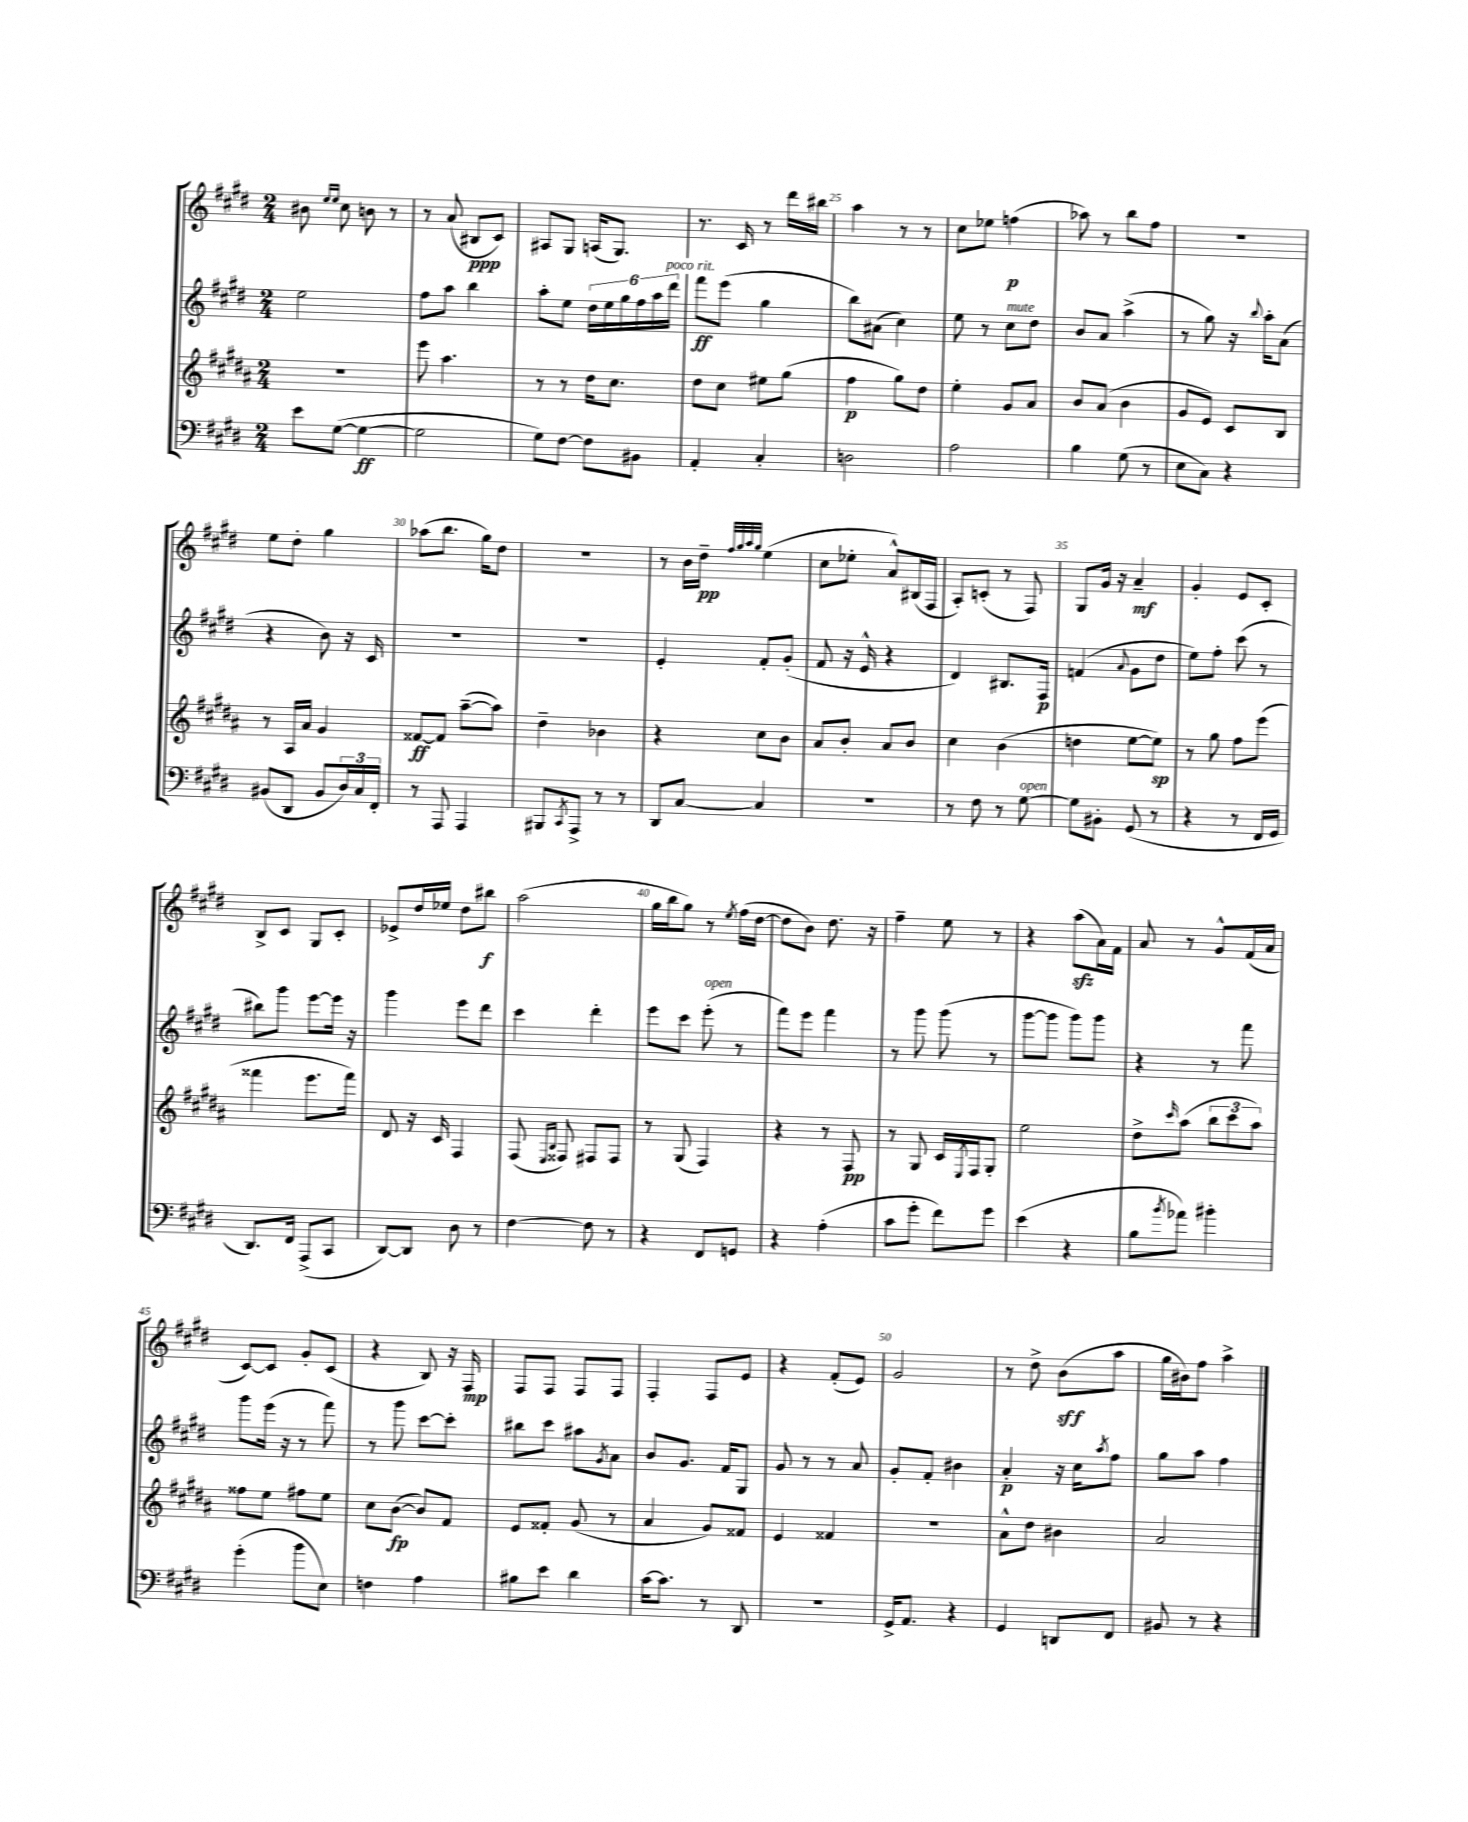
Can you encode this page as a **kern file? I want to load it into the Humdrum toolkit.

**kern	**dynam	**kern	**dynam	**kern	**dynam	**kern	**dynam
*part4	*part4	*part3	*part3	*part2	*part2	*part1	*part1
*staff4	*staff4	*staff3	*staff3	*staff2	*staff2	*staff1	*staff1
*clefF4	*	*clefG2	*	*clefG2	*	*clefG2	*
*k[f#c#g#d#]	*	*k[f#c#g#d#a#]	*	*k[f#c#g#d#]	*	*k[f#c#g#d#]	*
*M2/4	*	*M2/4	*	*M2/4	*	*M2/4	*
=21	=21	=21	=21	=21	=21	=21	=21
8e\L	.	2r	.	2ee\	.	8b#X\	.
.	.	.	.	.	.	16qqee/LL	.
.	.	.	.	.	.	16qqee/JJ	.
([8G#\J	.	.	.	.	.	8cc#\	.
4G#\_	ff	.	.	.	.	8bn\	.
.	.	.	.	.	.	8r	.
=22	=22	=22	=22	=22	=22	=22	=22
2G#\]	.	8eee\	.	8ff#\L	.	8r	.
.	.	4.aa#\	.	8aa\J	.	(8a/	.
.	.	.	.	4bb\	.	8B#X/L	ppp
.	.	.	.	.	.	8c#/J)	.
=23	=23	=23	=23	=23	=23	=23	=23
8G#\L)	.	8r	.	8aa'\L	.	8A#X/L	.
[8F#\J	.	8r	.	8ee\J	.	8G#/J	.
8F#\L]	.	16dd#\KL	.	24dd#\LL	.	(16An/KL	.
.	.	.	.	24ee\	.	.	.
.	.	8.cc#\J	.	.	.	8.G#/J)	.
.	.	.	.	24gg#\	.	.	.
8BB#X\J	.	.	.	24ff#\	.	.	.
.	.	.	.	24aa\	.	.	.
!	!	!	!	!LO:TX:a:i:t=poco rit.	!	!	!
.	.	.	.	24ddd#\JJ	.	.	.
=24	=24	=24	=24	=24	=24	=24	=24
4AA'/	.	8dd#\L	.	8fff#\L	ff	8.r	.
.	.	8cc#\J	.	(8eee\J	.	.	.
.	.	.	.	.	.	16c#/	.
4C#'/	.	8ee#X\L	.	4gg#\	.	8r	.
.	.	(8gg#\J	.	.	.	16ddd#\LL	.
.	.	.	.	.	.	16bb#X\JJ	.
=25	=25	=25	=25	=25	=25	=25	=25
2Dn\	.	4ff#\	p	8bb\L)	.	4aa\	.
.	.	.	.	(8a#X\J	.	.	.
.	.	8gg#\L)	.	4cc#\)	.	8r	.
.	.	8dd#\J	.	.	.	8r	.
=26	=26	=26	=26	=26	=26	=26	=26
2A\	.	4ee'\	.	8ee\	.	8cc#\L	.
.	.	.	.	8r	.	8ee-X\J	.
!	!	!	!	!LO:TX:a:i:t=mute	!	!	!
.	.	8g#/L	.	8cc#\L	.	(4ffn\	p
.	.	8a#/J	.	8dd#\J	.	.	.
=27	=27	=27	=27	=27	=27	=27	=27
4B\	.	8b/L	.	8b/L	.	8aa-X\)	.
.	.	(8a#/J	.	8a/J	.	8r	.
(8G#\	.	4b\	.	(4aa^\	.	8bb\L	.
8r	.	.	.	.	.	8ff#\J	.
=28	=28	=28	=28	=28	=28	=28	=28
8E\L	.	8g#/L	.	8r	.	2r	.
8C#\J)	.	8e/J)	.	8gg#\)	.	.	.
4r	.	8c#/L	.	16r	.	.	.
.	.	.	.	8qqbb/	.	.	.
.	.	.	.	16aa'\KL	.	.	.
.	.	8B/J	.	(8a\J	.	.	.
!!LO:LB:g=z
=29	=29	=29	=29	=29	=29	=29	=29
(8BB#X/L	.	8r	.	4r	.	8ee\L	.
8DD#/J	.	16A#/LL	.	.	.	8dd#'\J	.
.	.	16a#/JJ	.	.	.	.	.
8BB#/L	.	4g#/	.	8b\)	.	4gg#\	.
24D#/L)	.	.	.	16r	.	.	.
24C#/	.	.	.	.	.	.	.
.	.	.	.	16c#/	.	.	.
24FF#'/JJ	.	.	.	.	.	.	.
=30	=30	=30	=30	=30	=30	=30	=30
8r	.	[8f##X/L	ff	2r	.	(8aa-X\L	.
8AAA/	.	8f##/J]	.	.	.	8.bb\J	.
4AAA/	.	([8aa#~\L	.	.	.	.	.
.	.	.	.	.	.	16gg#\KL)	.
.	.	8aa#\J])	.	.	.	8dd#\J	.
=31	=31	=31	=31	=31	=31	=31	=31
8BBB#X/L	.	4dd#~\	.	2r	.	2r	.
8qCC#/	.	.	.	.	.	.	.
8AAA^/J	.	.	.	.	.	.	.
8r	.	4b-X\	.	.	.	.	.
8r	.	.	.	.	.	.	.
=32	=32	=32	=32	=32	=32	=32	=32
8DD#/L	.	4r	.	4e'/	.	8r	.
[8C#/J	.	.	.	.	.	16b\LL	.
.	.	.	.	.	.	16dd#~\JJ	pp
.	.	.	.	.	.	32qqff#/LLL	.
.	.	.	.	.	.	32qqgg#/	.
.	.	.	.	.	.	32qqaa/	.
.	.	.	.	.	.	32qqgg#/JJJ	.
4C#/]	.	8cc#\L	.	8f#'/L	.	(4ee\	.
.	.	8b\J	.	(8g#'/J	.	.	.
=33	=33	=33	=33	=33	=33	=33	=33
2r	.	8a#/L	.	8f#/	.	8cc#\L	.
.	.	8b'/J	.	16r	.	8ee-X'\J	.
.	.	.	.	16e^^/	.	.	.
.	.	8a#/L	.	4r	.	8a^^/L)	.
.	.	8b/J	.	.	.	(16B#X/L	.
.	.	.	.	.	.	16F#/JJ	.
=34	=34	=34	=34	=34	=34	=34	=34
8r	.	4cc#\	.	4d#/)	.	8A'/L)	.
8F#\	.	.	.	.	.	(8cn'/J	.
8r	.	(4b\	.	8.B#X/L	.	8r	.
!LO:TX:a:i:t=open	!	!	!	!	!	!	!
[8G#\	.	.	.	.	.	8F#/)	.
.	.	.	.	16F#/Jk	p	.	.
=35	=35	=35	=35	=35	=35	=35	=35
8G#\L]	.	4ddn\	.	(4fn/	.	8G#/L	.
8BB#X'\J	.	.	.	.	.	16g#/Jk	.
.	.	.	.	.	.	16r	.
.	.	.	.	8qqa/	.	.	.
(8GG#/	.	[8ee\L	.	8g#\L	.	4a~/	mf
8r	.	8ee\J])	sp	8dd#\J	.	.	.
=36	=36	=36	=36	=36	=36	=36	=36
4r	.	8r	.	8ee\L)	.	4g#'/	.
.	.	8gg#\	.	8ff#'\J	.	.	.
8r	.	8ff#\L	.	(8ccc#\	.	8e/L	.
16FF#/LL	.	(8eee\J	.	8r	.	8c#'/J	.
16GG#/JJ	.	.	.	.	.	.	.
!!LO:LB:g=z
=37	=37	=37	=37	=37	=37	=37	=37
8.DD#/L)	.	4fff##X\	.	8bb#X\L)	.	8B^/L	.
.	.	.	.	8ggg#\J	.	8c#/J	.
16FF#/Jk	.	.	.	.	.	.	.
(8AAA^/L	.	8.eee\L	.	[8eee\L	.	8G#/L	.
8CC#/J	.	.	.	16eee\Jk]	.	8c#'/J	.
.	.	16fff##\Jk)	.	16r	.	.	.
=38	=38	=38	=38	=38	=38	=38	=38
[8DD#/L)	.	8d#/	.	4ggg#\	.	8e-X^/L	.
8DD#/J]	.	16r	.	.	.	16dd#/L	.
.	.	16c#/	.	.	.	16ee-X/JJ	.
8D#\	.	4F#/	.	8eee\L	.	8dd#\L	.
8r	.	.	.	8ddd#\J	.	8bb#X\J	f
=39	=39	=39	=39	=39	=39	=39	=39
[4F#\	.	(8F#/	.	4ccc#\	.	(2aa\	.
.	.	16qqE/LL	.	.	.	.	.
.	.	16qqB/JJ	.	.	.	.	.
.	.	8F##X/)	.	.	.	.	.
8F#\]	.	8F#X/L	.	4ddd#'\	.	.	.
8r	.	8F#/J	.	.	.	.	.
=40	=40	=40	=40	=40	=40	=40	=40
4r	.	8r	.	8eee\L	.	16gg#\LL	.
.	.	.	.	.	.	16bb\J	.
.	.	(8G#/	.	8ccc#\J	.	8gg#\J)	.
!	!	!	!	!LO:TX:a:i:t=open	!	!	!
8FF#/L	.	4F#/)	.	(8eee'\	.	8r	.
.	.	.	.	.	.	8qee/	.
8GGn/J	.	.	.	8r	.	(16ff#\LL	.
.	.	.	.	.	.	[16dd#\JJ	.
=41	=41	=41	=41	=41	=41	=41	=41
4r	.	4r	.	8fff#\L)	.	8dd#\L]	.
.	.	.	.	8eee\J	.	8b\J)	.
(4A'\	.	8r	.	4fff#\	.	8.dd#\	.
.	.	8F#/	pp	.	.	.	.
.	.	.	.	.	.	16r	.
=42	=42	=42	=42	=42	=42	=42	=42
8c#\L	.	8r	.	8r	.	4ff#~\	.
8g#'\J	.	8G#/	.	8ggg#\	.	.	.
8f#\L)	.	16c#/LL	.	(8ggg#\	.	8ee\	.
.	.	8qE/	.	.	.	.	.
.	.	16F#/J	.	.	.	.	.
8g#\J	.	8G#'/J	.	8r	.	8r	.
=43	=43	=43	=43	=43	=43	=43	=43
(4e\	.	2ee\	.	[8ggg#\L	.	4r	.
.	.	.	.	8ggg#\J]	.	.	.
4r	.	.	.	8ggg#\L)	.	(8aazz\L	.
.	.	.	.	8ggg#\J	.	16a\L)	.
.	.	.	.	.	.	16f#\JJ	.
=44	=44	=44	=44	=44	=44	=44	=44
8B\L	.	8dd#^\L	.	4r	.	8a/	.
8qb/	.	16qqccc#/	.	.	.	.	.
8a-X\J)	.	(8aa#\J	.	.	.	8r	.
4b#X'\	.	12bb\L	.	8r	.	8g#^^/L	.
.	.	12ccc#\	.	.	.	.	.
.	.	.	.	8fff#\	.	(16f#/L	.
.	.	12aa#\J)	.	.	.	.	.
.	.	.	.	.	.	16a/JJ	.
!!LO:LB:g=z
=45	=45	=45	=45	=45	=45	=45	=45
(4g#'\	.	8ff##X\L	.	8ggg#\L	.	[8c#/L)	.
.	.	8ee\J	.	(16eee\Jk	.	8c#/J]	.
.	.	.	.	16r	.	.	.
8b\L	.	8ff#X\L	.	8r	.	8g#'/L	.
8E\J)	.	8ee\J	.	8fff#\)	.	(8c#/J	.
=46	=46	=46	=46	=46	=46	=46	=46
4Fn\	.	8cc#\L	.	8r	.	4r	.
.	.	([8b\J	fp	8ggg#\	.	.	.
4A\	.	8b/L])	.	[8ccc#\L	.	8B/)	.
.	.	8f#/J	.	8ccc#'\J]	.	16r	.
.	.	.	.	.	.	16F#/	mp
=47	=47	=47	=47	=47	=47	=47	=47
8B#X\L	.	8e/L	.	8bb#X\L	.	8F#/L	.
8e\J	.	8f##X'/J	.	8ccc#\J	.	8F#/J	.
4d#\	.	(8g#/	.	8aa#X\L	.	8F#/L	.
.	.	.	.	8qg#/	.	.	.
.	.	8r	.	8a\J	.	8F#/J	.
=48	=48	=48	=48	=48	=48	=48	=48
[16c#\KL	.	4a#/	.	8b/L	.	4F#'/	.
8.c#\J]	.	.	.	.	.	.	.
.	.	.	.	8.g#/J	.	.	.
8r	.	8g#/L)	.	.	.	8F#/L	.
.	.	.	.	16f#/KL	.	.	.
8DD#/	.	8f##X/J	.	8G#/J	.	8e/J	.
=49	=49	=49	=49	=49	=49	=49	=49
2r	.	4e/	.	8g#/	.	4r	.
.	.	.	.	8r	.	.	.
.	.	4f##X/	.	8r	.	(8f#'/L	.
.	.	.	.	8a/	.	8e/J)	.
=50	=50	=50	=50	=50	=50	=50	=50
16GG#^/KL	.	2r	.	8g#'/L	.	2g#/	.
8.AA/J	.	.	.	.	.	.	.
.	.	.	.	8f#'/J	.	.	.
4r	.	.	.	4b#X\	.	.	.
=51	=51	=51	=51	=51	=51	=51	=51
4GG#/	.	8a#^^\L	.	4a'/	p	8r	.
.	.	8dd#\J	.	.	.	8dd#^\	.
8DDn/L	.	4b#X\	.	16r	.	(8b\L	sff
.	.	.	.	16cc#\KL	.	.	.
.	.	.	.	8qaa/	.	.	.
8FF#/J	.	.	.	8ff#\J	.	8aa\J	.
=52	=52	=52	=52	=52	=52	=52	=52
8BB#X/	.	2a#/	.	8gg#\L	.	16gg#\LL	.
.	.	.	.	.	.	16b#X\J)	.
8r	.	.	.	8aa\J	.	8ff#\J	.
4r	.	.	.	4ff#\	.	4aa^\	.
==	==	==	==	==	==	==	==
*-	*-	*-	*-	*-	*-	*-	*-
